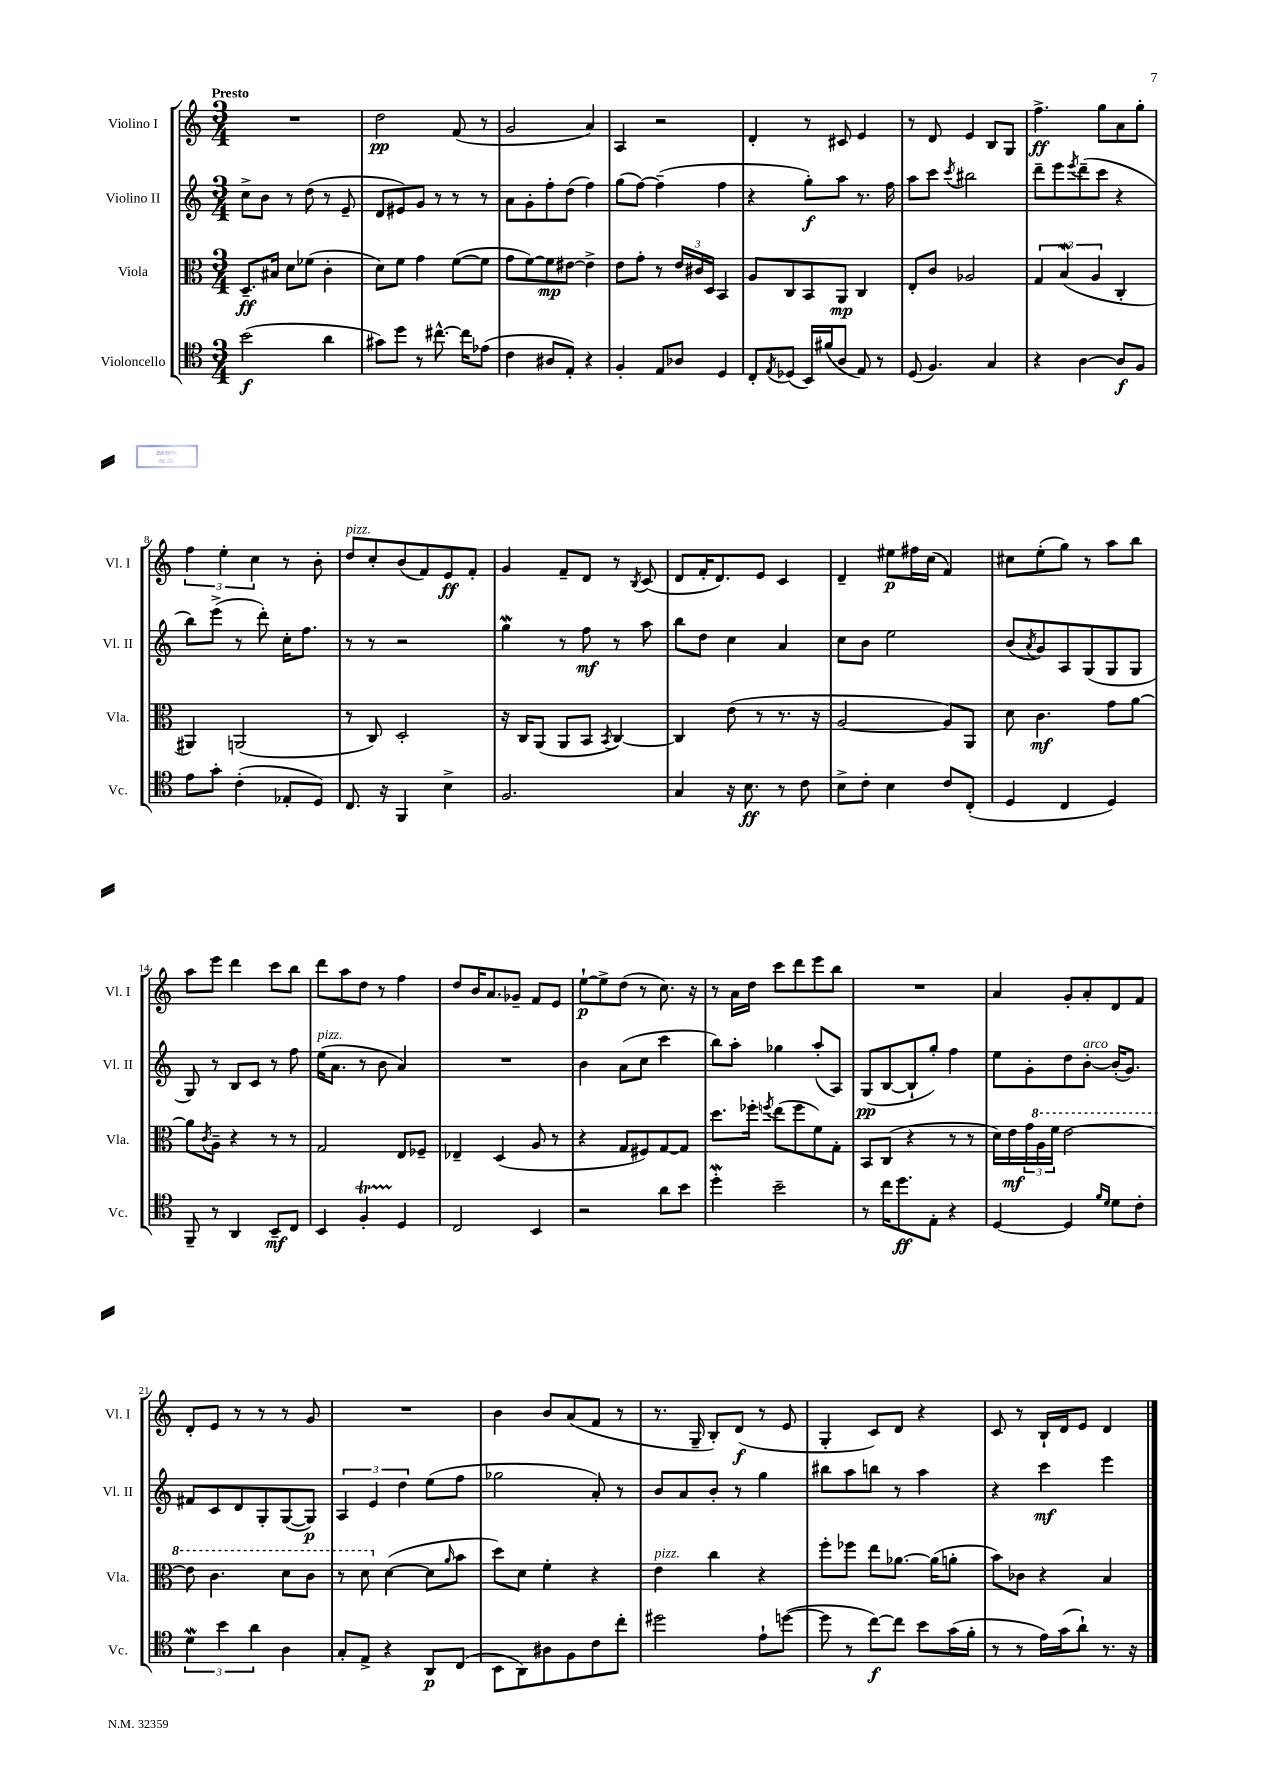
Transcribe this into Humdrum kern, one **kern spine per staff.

**kern	**kern	**kern	**kern
*staff4	*staff3	*staff2	*staff1
*clefC4	*clefC3	*clefG2	*clefG2
*k[]	*k[]	*k[]	*k[]
*M3/4	*M3/4	*M3/4	*M3/4
(2b	8.D~	8cc^	2.r
.	.	8b	.
.	16B#	.	.
.	8d	8r	.
.	(8f-	(8dd	.
4a	4c'	8r	.
.	.	8e~	.
=	=	=	=
8g#)	8d)	8d	2dd
8dd	8f	8e#)	.
8r	4g	8g	.
[8.cc#^^	.	8r	.
.	([8f	8r	(8f
16cc#]	.	.	.
(8e-	8f]	8r	8r
=	=	=	=
4c	8g	8a	2g
.	[8f)	8g'	.
8A#	8f]	8ff'	.
8E')	[8e#	(8dd	.
4r	4e#^]	4ff)	4a)
=	=	=	=
4F'	8e	(8gg	4A
.	8g'	[8ff)	.
8E	8r	(4ff~]	2r
8A-	24e	.	.
.	24c#	.	.
.	24D	.	.
4D	4BB	4ff	.
=	=	=	=
8C'	8A	4r	4d'
8qE	.	.	.
(8D-	8C	.	.
16BB)	8BB	8gg')	8r
(16f#	.	.	.
8A	8AA	8aa	8c#
8E)	4C	8.r	4e
8r	.	.	.
.	.	16ff	.
=	=	=	=
(8D	8E'	8aa	8r
4.F)	8c	8ccc	8d
.	.	8qccc	.
.	2A-	2bb#	4e
4G	.	.	8B
.	.	.	8G
=	=	=	=
4r	6G	8ddd~	4.ff^
.	.	8eee	.
.	(6B	.	.
.	.	8qeee	.
[4A	.	(8ddd~	.
.	6A	.	.
.	.	8ccc	8gg
8A]	4C'	4r	8a
8F	.	.	8gg'
=	=	=	=
8e	4AA#)	8bb)	6ff
8g'	.	(8eee^	.
.	.	.	6ee'
(4c'	(2AA	8r	.
.	.	.	6cc
.	.	8ddd')	.
8E-'	.	16cc'	8r
.	.	8.ff	.
8D)	.	.	8b'
=	=	=	=
8.C	8r	8r	8dd
.	8C)	8r	8cc'
16r	.	.	.
4FF	2D'	2r	(8b
.	.	.	8f)
4B^	.	.	8e
.	.	.	8f'
=	=	=	=
2.F	16r	4gg	4g
.	16C	.	.
.	(8AA	.	.
.	8AA	8r	8f~
.	8BB	8ff	8d
.	8qBB	.	.
.	[4C)	8r	8r
.	.	.	8qB
.	.	8aa	(8c
=	=	=	=
4G	4C]	8bb	8d
.	.	8dd	16f'
.	.	.	8.d)
16r	(8e	4cc	.
8.B	.	.	.
.	8r	.	8e
8r	8.r	4a	4c
8c	.	.	.
.	16r	.	.
=	=	=	=
8B^	[2A	8cc	4d~
8c'	.	8b	.
4B	.	2ee	8ee#
.	.	.	16ff#
.	.	.	(16cc
8c	8A])	.	4f)
(8C'	8AA	.	.
=	=	=	=
4D	8d	(8b	8cc#
.	.	8qa	.
.	4.c	8g)	(8ee'
4C	.	8A	8gg)
.	.	(8G	8r
4D)	8g	8G	8aa
.	[8a	8G	8bb
=	=	=	=
8FF~	8a]	8G)	8aa
.	8qc	.	.
8r	8A~	8r	8eee
4AA	4r	8B	4ddd
.	.	8c	.
8BB~	8r	8r	8ccc
8C	8r	8ff	8bb
=	=	=	=
4BB	2G	(16ee	8ddd
.	.	8.a	.
.	.	.	8aa
4F'	.	8r	8dd
.	.	8b	8r
4D	8E	4a)	4ff
.	8F-~	.	.
=	=	=	=
2C	4E-~	2.r	8dd
.	.	.	16b
.	.	.	8.a
.	(4D	.	.
.	.	.	8g-~
4BB	8A	.	8f
.	8r	.	8e
=	=	=	=
2r	4r	4b	[8ee`
.	.	.	8ee^]
.	8G	(8a	(8dd
.	8F#)	8cc	8r
8a	[8G	4ccc	8.cc)
8b	8G]	.	.
.	.	.	16r
=	=	=	=
4dd'	8.dd	8bb)	8r
.	.	8aa'	16a
.	16ff-'	.	16dd
.	8qff	.	.
2b~	(8ee	4gg-	8ccc
.	8ff	.	8ddd
.	8f)	(8aa'	8eee
.	8G'	8A)	8bb
=	=	=	=
8r	8BB	(8G	2.r
16cc	(8C	[8B	.
8.dd	.	.	.
.	4r	8B`]	.
8E'	.	8gg')	.
4r	8r	4ff	.
.	8r	.	.
=	=	=	=
[4D	16d)	8ee	4a
.	16e	.	.
.	24g	8g'	.
.	24a	.	.
.	24ff	.	.
4D]	[2ee	8dd	8g'
.	.	[8b'	8a'
16qqf	.	.	.
16qqd	.	.	.
8d	.	(16b']	8d
.	.	8.g)	.
8c'	.	.	8f
=	=	=	=
6d	8ee]	8f#	8d'
.	4.cc	8c	8e
6b	.	.	.
.	.	8d	8r
6a	.	.	.
.	.	8G'	8r
4A	8dd	([8G	8r
.	8cc	8G])	8g
=	=	=	=
8G'	8r	6A	2.r
8E^	8dd	.	.
.	.	6e	.
4r	([4d	.	.
.	.	6dd	.
8AA	8d]	(8ee	.
.	16qqa	.	.
(8C	8b	8ff	.
=	=	=	=
8BB	8dd)	2gg-	4b
8AA)	8d	.	.
8A#	4f'	.	8b
8F	.	.	(8a
8c	4r	8a')	8f
8cc'	.	8r	8r
=	=	=	=
2dd#	4e	8b	8.r
.	.	8a	.
.	.	.	16G~
.	4cc	8b'	8B')
.	.	8r	(8d
8e`	4r	4gg	8r
([8dd	.	.	8e
=	=	=	=
8dd]	8ff'	8bb#	4G'
8r	8ff-	8aa	.
[8cc)	8ee	8bb	8c)
8cc]	[8.a-	8r	8d
8b	.	4aa	4r
.	(16a-]	.	.
(16g	8a'	.	.
16f'	.	.	.
=	=	=	=
8r	8b)	4r	8c
8r	8c-	.	8r
16e)	4r	4ccc	16B`
(16g	.	.	16d
8a`)	.	.	8e
8.r	4B	4eee	4d
16r	.	.	.
==	==	==	==
*-	*-	*-	*-
